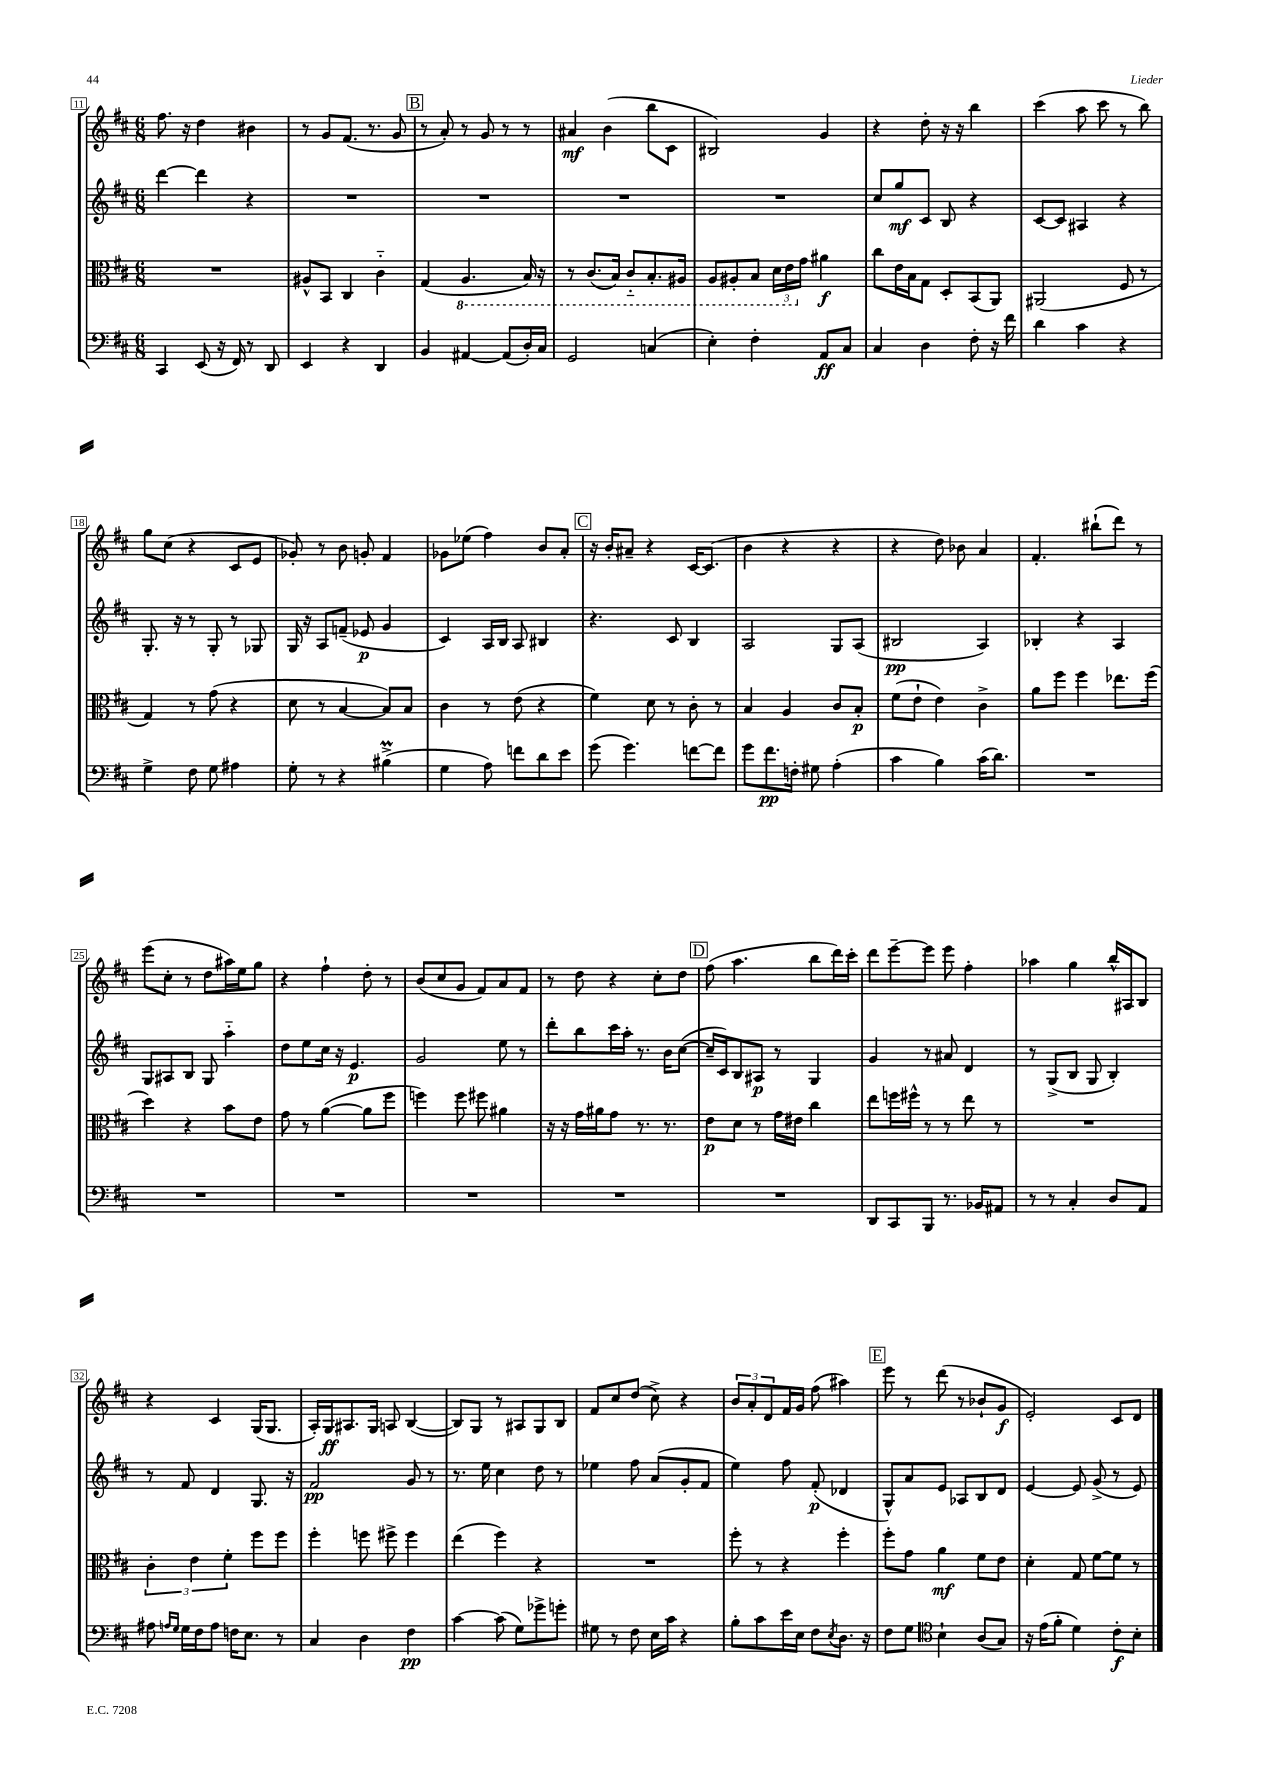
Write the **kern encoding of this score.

**kern	**kern	**kern	**kern
*staff4	*staff3	*staff2	*staff1
*clefF4	*clefC3	*clefG2	*clefG2
*k[f#c#]	*k[f#c#]	*k[f#c#]	*k[f#c#]
*M6/8	*M6/8	*M6/8	*M6/8
4CC#	2.r	[4ddd	8.ff#
.	.	.	16r
(8EE	.	4ddd]	4dd
16r	.	.	.
16FF#)	.	.	.
8r	.	4r	4b#
8DD	.	.	.
=	=	=	=
4EE	8A#^^	2.r	8r
.	8BB	.	8g
4r	4C#	.	(8.f#
.	.	.	8.r
4DD	4c#'~	.	.
.	.	.	8g
=	=	=	=
4BB	(4G	2.r	8r
.	.	.	8a')
[4AA#	4.AA	.	8r
.	.	.	8g
(8AA#]	.	.	8r
16D')	16BB)	.	8r
16C#	16r	.	.
=	=	=	=
2GG	8r	2.r	4a#
.	(8.C#	.	.
.	.	.	(4b
.	16BB)	.	.
.	8C#'~	.	.
(4C	8.BB'	.	8bb
.	.	.	8c#
.	16AA#	.	.
=	=	=	=
4E')	8AA	2.r	2B#)
.	8AA#'	.	.
4F#'	8BB	.	.
.	24D	.	.
.	24E	.	.
.	24g	.	.
8AA	4a#	.	4g
8C#	.	.	.
=	=	=	=
4C#	8cc#	8cc#	4r
.	16e	8gg	.
.	16B	.	.
4D	8G	8c#	8dd'
.	8D'	8B	16r
.	.	.	16r
8F#'	(8BB	4r	4bb
16r	8AA)	.	.
16f#	.	.	.
=	=	=	=
4d	(2AA#	[8c#	(4ccc#
.	.	8c#]	.
4c#	.	4A#	8aa
.	.	.	8ccc#
4r	8F#	4r	8r
.	8r	.	8bb)
=	=	=	=
4G^	4G)	8.G'	8gg
.	.	.	(8cc#
.	.	16r	.
8F#	8r	8r	4r
8G	(8g	8G'	.
4A#	4r	8r	8c#
.	.	8G-	8e
=	=	=	=
8G'	8d	16G	8g-')
.	.	16r	.
8r	8r	8A	8r
4r	[4B	(8f~	8b
.	.	8e-	8g'
(4B#^	8B])	4g	4f#
.	8B	.	.
=	=	=	=
4G	4c#	4c#)	8g-
.	.	.	(8ee-
8A)	8r	16A	4ff#)
.	.	16B	.
8f	(8e	8A	.
8d	4r	4B#	8b
8e	.	.	8a'
=	=	=	=
(8g	4f#)	4.r	16r
.	.	.	16b'
4.g)	.	.	8a#~
.	8d	.	4r
.	8r	8c#	.
[8f	8c#'	4B	[16c#
.	.	.	(8.c#]
8f]	8r	.	.
=	=	=	=
8g	4B	2A	4b
8.f#	.	.	.
.	4A	.	4r
16F'	.	.	.
8G#	.	.	.
(4A'	8c#	8G	4r
.	8B'	(8A	.
=	=	=	=
4c#	(8f#	2B#	4r
.	8e`	.	.
4B)	4e)	.	8dd)
.	.	.	8b-
(16c#	4c#^	4A)	4a
8.d)	.	.	.
=	=	=	=
2.r	8a	4B-'	4.f#'
.	8ff#	.	.
.	4ff#	4r	.
.	.	.	(8bb#`
.	8.ee-	4A	8ddd)
.	.	.	8r
.	(16ff#	.	.
=	=	=	=
2.r	4dd)	8G	(8eee
.	.	8A#	8cc#'
.	4r	8B	8r
.	.	8G	8dd
.	8b	4aa'~	16aa#)
.	.	.	16ee
.	8e	.	8gg
=	=	=	=
2.r	8g	8dd	4r
.	8r	8ee	.
.	([4a	16cc#	4ff#`
.	.	16r	.
.	.	4.e	.
.	8a]	.	8dd'
.	8ff#	.	8r
=	=	=	=
2.r	4ff)	2g	(8b
.	.	.	8cc#
.	8ff	.	8g
.	8ff#	.	8f#)
.	4a#	8ee	8a
.	.	8r	8f#
=	=	=	=
2.r	16r	8ddd'	8r
.	16r	.	.
.	16g	8bb	8dd
.	16a#	.	.
.	8g	16ccc#	4r
.	.	16aa'	.
.	8.r	8.r	.
.	.	.	8cc#'
.	8.r	16b	.
.	.	([8cc#	8dd
=	=	=	=
2.r	8e	16cc#~]	(8ff#
.	.	16c#)	.
.	8d	8B	4.aa
.	8r	8A#	.
.	16g	8r	.
.	16e#	.	.
.	4cc#	4G	8bb
.	.	.	16ddd)
.	.	.	16ccc#'
=	=	=	=
8DD	8ee	4g	8ddd
8CC#	16ff	.	[8eee~
.	16ff#^^	.	.
8BBB	8r	8r	8eee]
8.r	8r	8a#	8eee
.	8ee	4d	4ff#'
16BB-	.	.	.
8AA#	8r	.	.
=	=	=	=
8r	2.r	8r	4aa-
8r	.	(8G^	.
4C#'	.	8B	4gg
.	.	8G	.
8D	.	4B')	16bb^^
.	.	.	16A#
8AA	.	.	8B
=	=	=	=
8A#	6c#'	8r	4r
16qqA	.	.	.
16qqG	.	.	.
16G	.	8f#	.
.	6e	.	.
16F#	.	.	.
8A	.	4d	4c#
.	6f#'	.	.
16F	.	.	.
8.E	.	.	.
.	8ff#	8.G	(16G
.	.	.	8.G
8r	8ff#	.	.
.	.	16r	.
=	=	=	=
4C#	4ff#'	2f#	16A')
.	.	.	16G
.	.	.	8.A#
4D	8ff	.	.
.	.	.	16G
.	8ff#^	.	8A
4F#	4ff#	8g	([4B
.	.	8r	.
=	=	=	=
[4c#	(4ee	8.r	8B])
.	.	.	8G
.	.	16ee	.
(8c#]	4ff#)	4cc#	8r
8G)	.	.	8A#
8g-^	4r	8dd	8G
8g'	.	8r	8B
=	=	=	=
8G#	2.r	4ee-	8f#
8r	.	.	8cc#
8F#	.	8ff#	(8dd
16E	.	(8a	8cc#^)
16c#	.	.	.
4r	.	8g'	4r
.	.	8f#	.
=	=	=	=
8B'	8ff#'	4ee)	12b
.	.	.	12a'
8c#	8r	.	.
.	.	.	12d
16e	4r	8ff#	16f#
16E	.	.	16g
8F#	.	(8f#'	(8ff#
8qE	.	.	.
8.D	4ff#'	4d-	4aa#)
16r	.	.	.
=	=	=	=
8F#	8ff#'	8G^^)	8eee
8G	8g	8a	8r
*clefC4	*	*	*
4B`	4a	8e	(8ddd
.	.	8A-	8r
(8A	8f#	8B	8b-`
8G)	8e	8d	8g
=	=	=	=
16r	4d'	[4e	2e')
(16e	.	.	.
8f#'	.	.	.
4d)	8G	8e]	.
.	[8f#	(8g^	.
8c#'	8f#]	8r	8c#
8B'	8r	8e)	8d
==	==	==	==
*-	*-	*-	*-
